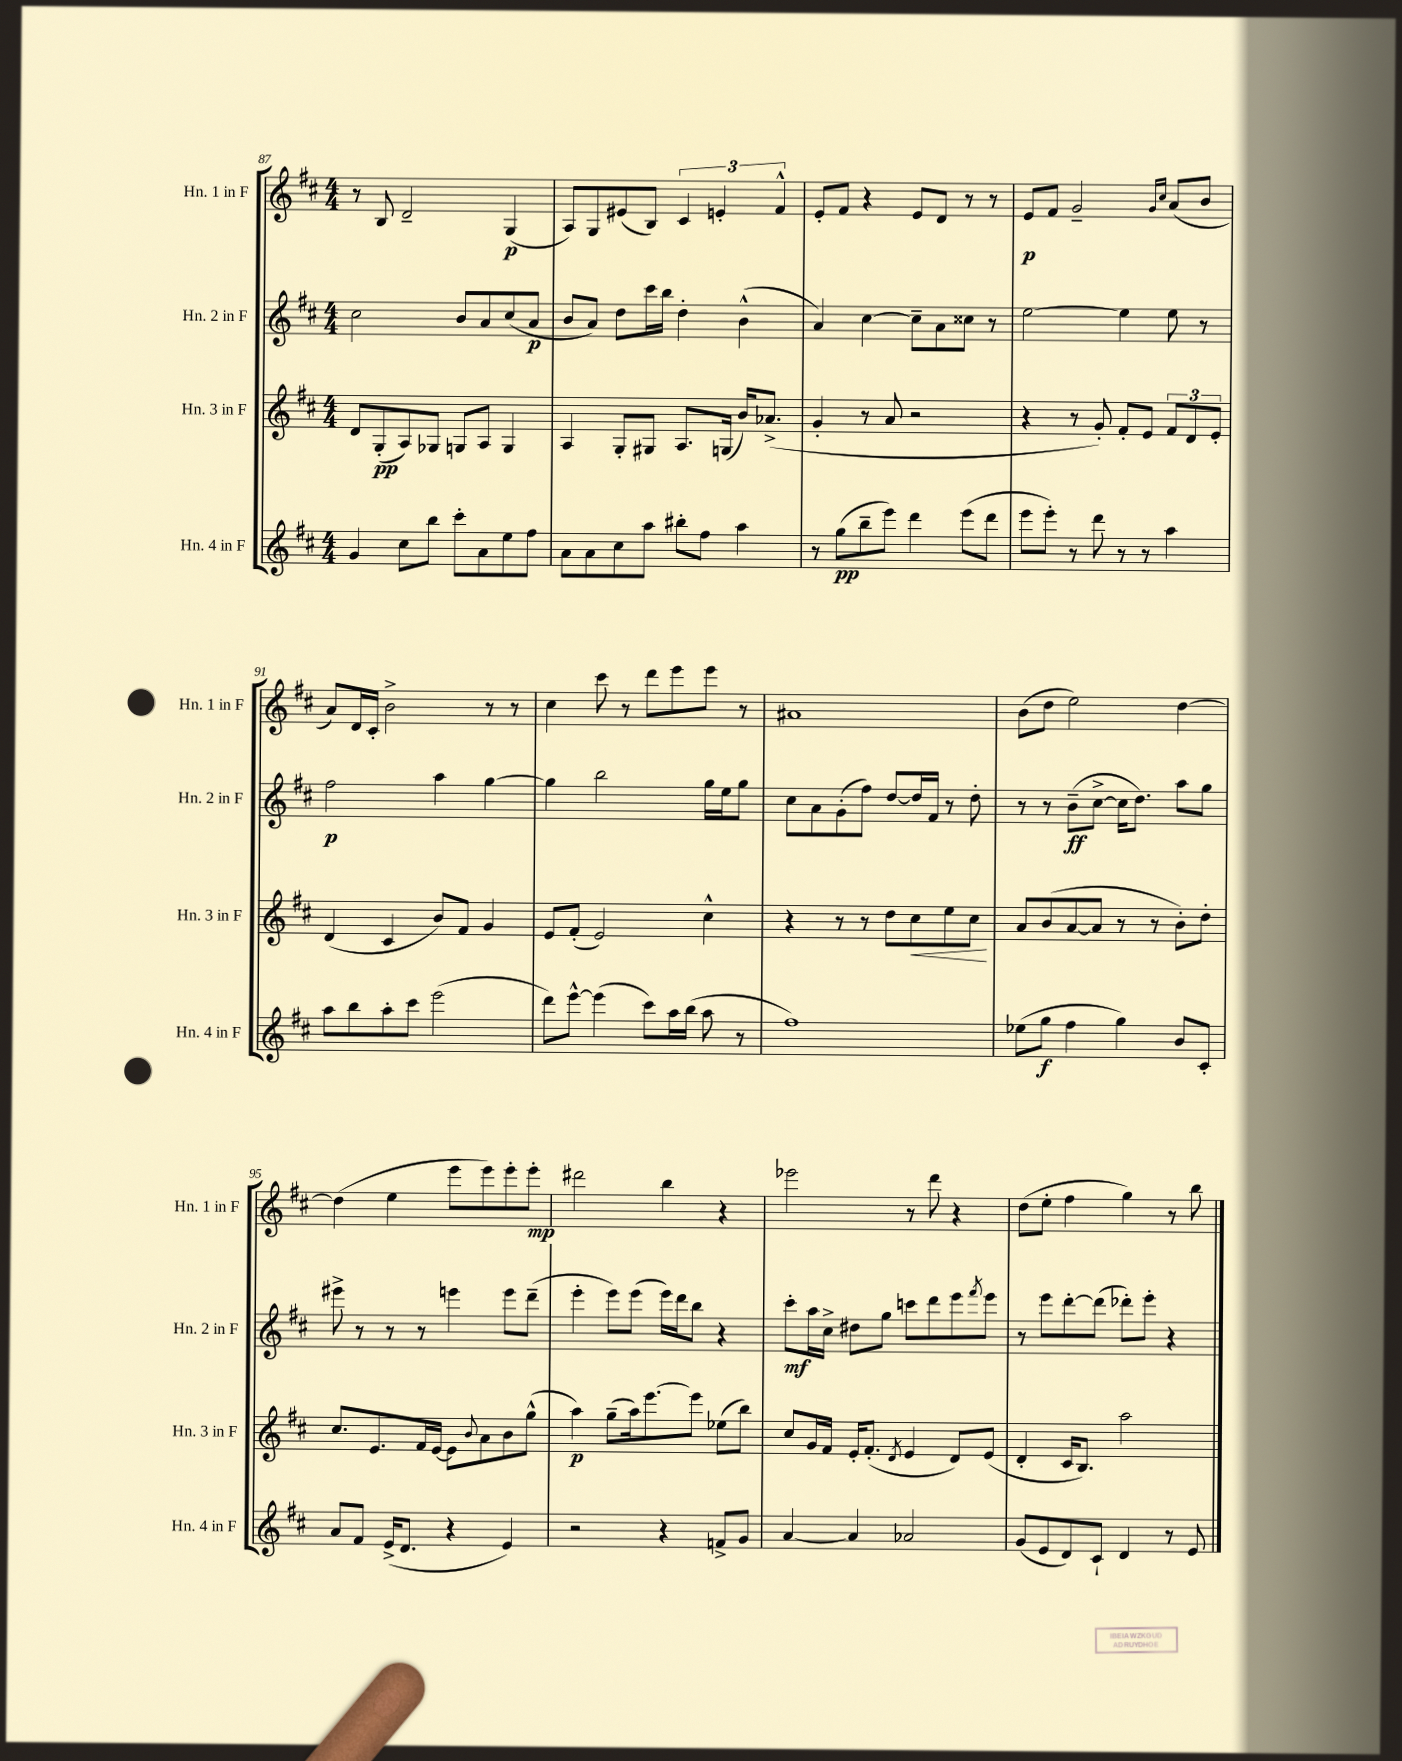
<<
\new StaffGroup <<
\new Staff = "s0" \with { instrumentName = "Hn. 1 in F" shortInstrumentName = "Hn. 1 in F" } {
    \clef treble \key d \major \numericTimeSignature \time 4/4
    r8 b8 d'2-- g4\p( |
    a8) g8 eis'8( b8) \tuplet 3/2 { cis'4 e'4-. fis'4-^ } |
    e'8-. fis'8 r4 e'8 d'8 r8 r8 |
    e'8\p fis'8 g'2-- \grace { g'16 cis''16 } a'8( b'8 |
    a'8) d'16 cis'16-. b'2-> r8 r8 |
    cis''4 cis'''8 r8 d'''8 e'''8 e'''8 r8 |
    ais'1 |
    b'8( d''8 e''2) d''4~ |
    d''4( e''4 e'''8 e'''8) e'''8-. e'''8-.\mp |
    dis'''2 b''4 r4 |
    ees'''2 r8 d'''8 r4 |
    d''8( e''8-. fis''4 g''4) r8 b''8 \bar "|." |
}
\new Staff = "s1" \with { instrumentName = "Hn. 2 in F" shortInstrumentName = "Hn. 2 in F" } {
    \clef treble \key d \major \numericTimeSignature \time 4/4
    cis''2 b'8 a'8 cis''8( a'8\p |
    b'8 a'8) d''8 cis'''16 b''16 d''4-. b'4-^( |
    a'4) cis''4~ cis''8-- a'8 cisis''8 r8 |
    e''2~ e''4 e''8 r8 |
    fis''2\p a''4 g''4~ |
    g''4 b''2 g''16 e''16 g''8 |
    cis''8 a'8 g'8-.( fis''8) d''8~ d''16 fis'16 r8 d''8-. |
    r8 r8 b'8--\ff( cis''8~-> cis''16 d''8.) a''8 g''8 |
    eis'''8-> r8 r8 r8 e'''4 e'''8 d'''8--( |
    e'''4-. e'''8) e'''8( e'''16) d'''16 b''8 r4 |
    cis'''8-.\mf a''16 cis''16-> dis''8 g''8 c'''8 d'''8 e'''8 \acciaccatura { fis'''8 } e'''8 |
    r8 e'''8 d'''8~-. d'''8( des'''8-.) e'''8-. r4 \bar "|." |
}
\new Staff = "s2" \with { instrumentName = "Hn. 3 in F" shortInstrumentName = "Hn. 3 in F" } {
    \clef treble \key d \major \numericTimeSignature \time 4/4
    d'8 g8-.\pp( a8) ges8 g8 a8 g4 |
    a4 g8-. gis8 a8. g16( b'16) aes'8.->( |
    g'4-. r8 a'8 r2 |
    r4 r8 g'8-.) fis'8-. e'8 \tuplet 3/2 { fis'8 d'8 e'8-. } |
    d'4( cis'4 b'8) fis'8 g'4 |
    e'8 fis'8-.( e'2) cis''4-^ |
    r4 r8 r8 d''8 cis''8\< e''8 cis''8\! |
    a'8 b'8( a'8~ a'8 r8 r8 b'8-.) d''8-. |
    cis''8. e'8. fis'16 e'16~ e'8 \appoggiatura { b'8 } a'8 b'8 g''8-^( |
    a''4\p) g''8--( a''16) e'''8.~ e'''8 ees''8( b''8) |
    cis''8 g'16 fis'16 e'16-. fis'8.-.( \acciaccatura { d'8 } e'4 d'8) e'8( |
    d'4-. cis'16 b8.) a''2 \bar "|." |
}
\new Staff = "s3" \with { instrumentName = "Hn. 4 in F" shortInstrumentName = "Hn. 4 in F" } {
    \clef treble \key d \major \numericTimeSignature \time 4/4
    g'4 cis''8 b''8 cis'''8-. a'8 e''8 fis''8 |
    a'8 a'8 cis''8 a''8 bis''8-. fis''8 a''4 |
    r8 g''8\pp( b''8-- e'''8) d'''4 e'''8( d'''8 |
    e'''8 e'''8-.) r8 d'''8 r8 r8 a''4 |
    a''8 b''8 a''8-. cis'''8 e'''2( |
    d'''8) e'''8~-^ e'''4( cis'''8) a''16 b''16( a''8 r8 |
    fis''1) |
    ees''8( g''8\f fis''4 g''4) b'8 cis'8-. |
    a'8 fis'8 e'16->( d'8. r4 e'4) |
    r2 r4 f'8-> g'8 |
    a'4~ a'4 aes'2 |
    g'8( e'8 d'8) cis'8-! d'4 r8 e'8 \bar "|." |
}
>>
>>
\layout { \context { \Score currentBarNumber = #87 } }
